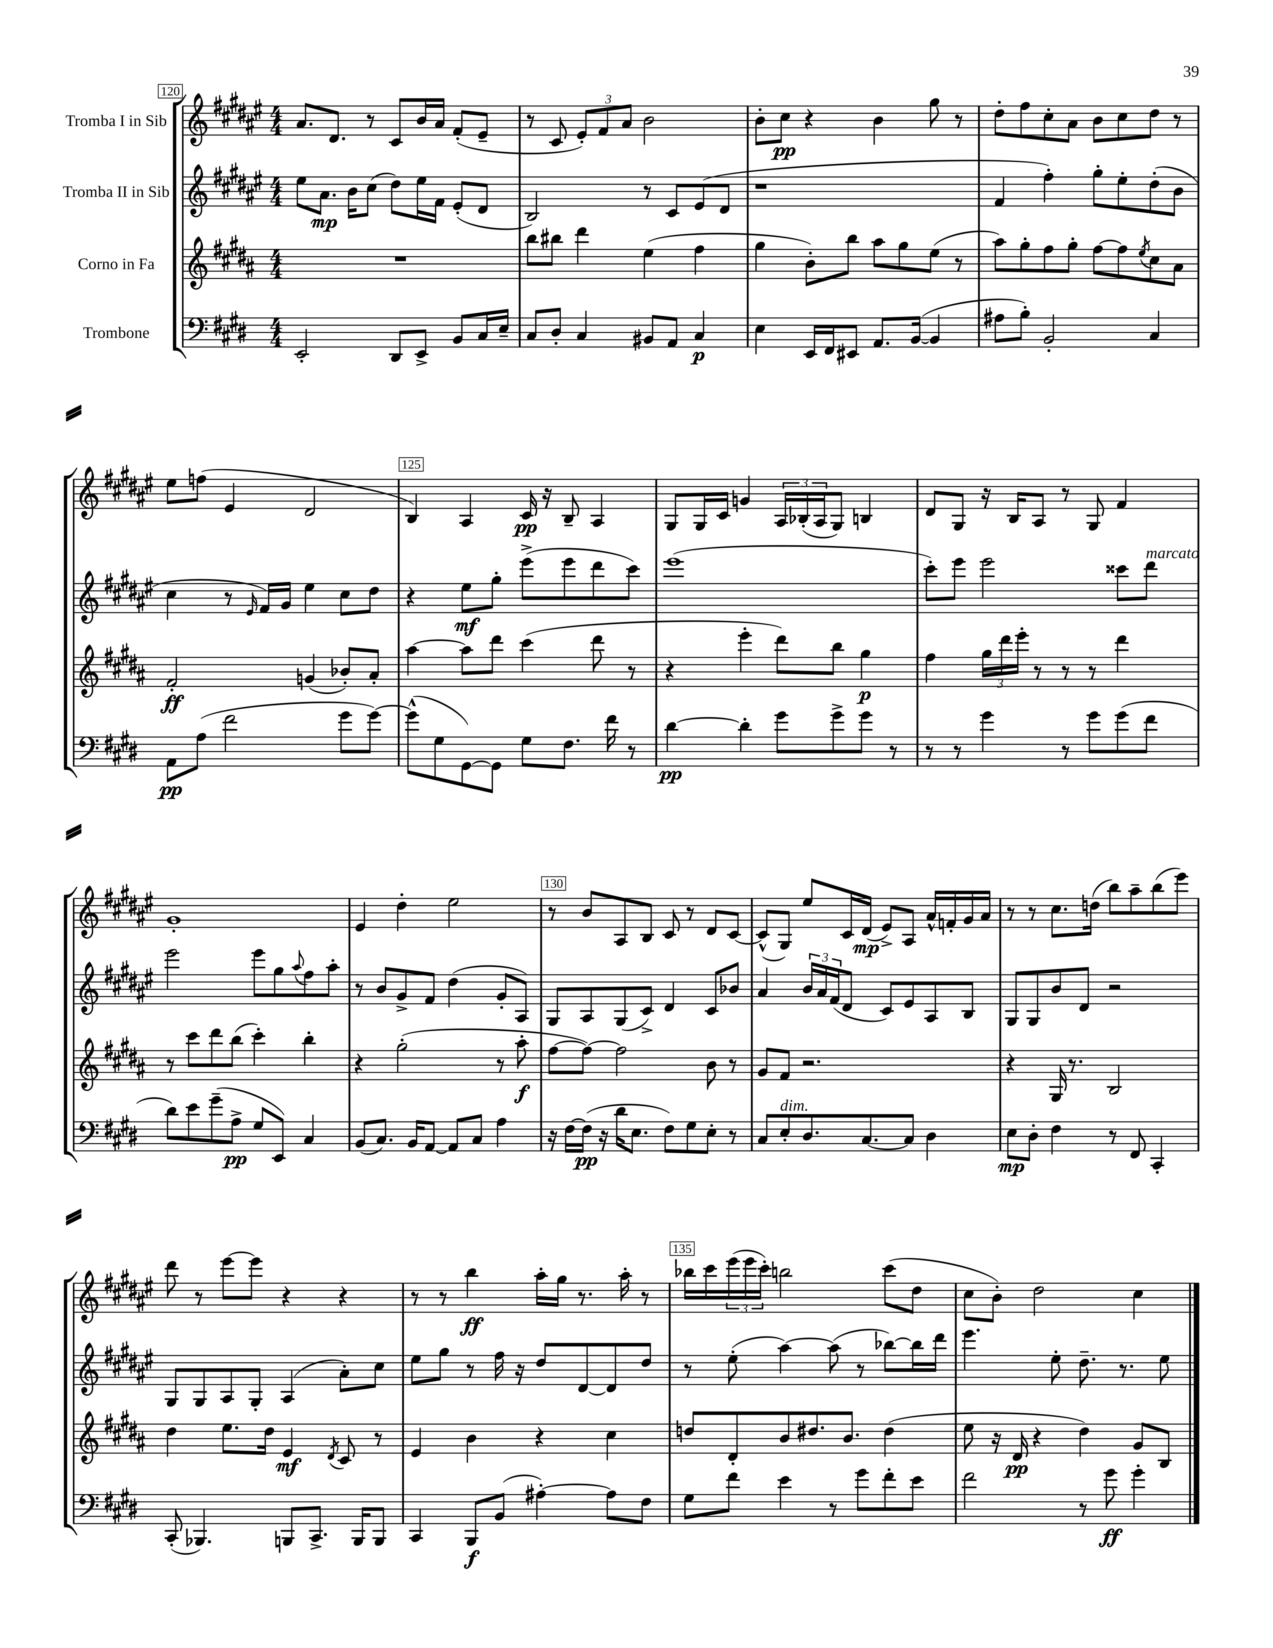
<<
\new StaffGroup <<
\new Staff = "s0" \with { instrumentName = "Tromba I in Sib" } {
    \clef treble \key fis \major \numericTimeSignature \time 4/4
    ais'8. dis'8. r8 cis'8 b'16 ais'16 fis'8-.( eis'8-- |
    r8 cis'8 \tuplet 3/2 { eis'8-.) fis'8 ais'8 } b'2 |
    b'8-. cis''8\pp r4 b'4 gis''8 r8 |
    dis''8-. fis''8 cis''8-. ais'8 b'8 cis''8 dis''8 r8 |
    eis''8 f''8( eis'4 dis'2 |
    b4) ais4 cis'16\pp r16 b8-- ais4 |
    gis8 gis16 cis'16 g'4 \tuplet 3/2 { ais16 bes16-.( ais16 } gis8) b4 |
    dis'8 gis8 r16 b16 ais8 r8 gis8 fis'4 |
    gis'1-. |
    eis'4 dis''4-. eis''2 |
    r8 b'8 ais8 b8 cis'8 r8 dis'8 cis'8~ |
    cis'8-^( gis8) eis''8 cis'16 dis'16\mp( eis'8->) ais8 ais'16-^ f'16-. gis'16 ais'16 |
    r8 r8 cis''8. d''16( b''8) ais''8-- b''8( eis'''8) |
    dis'''8 r8 eis'''8~ eis'''8 r4 r4 |
    r8 r8 b''4\ff ais''16-. gis''16 r8. ais''16-. r8 |
    bes''16 cis'''16 \tuplet 3/2 { eis'''16( eis'''16 cis'''16-.) } b''2 cis'''8( dis''8 |
    cis''8 b'8-.) dis''2 cis''4 \bar "|." |
}
\new Staff = "s1" \with { instrumentName = "Tromba II in Sib" } {
    \clef treble \key fis \major \numericTimeSignature \time 4/4
    eis''8 ais'8.\mp b'16 cis''8( dis''8) eis''16 fis'16 eis'8-.( dis'8 |
    b2) r8 cis'8 eis'8( dis'8 |
    r1 |
    fis'4 fis''4-.) gis''8-. eis''8-. dis''8-.( b'8 |
    cis''4 r8 \grace { eis'16 } fis'16) gis'16 eis''4 cis''8 dis''8 |
    r4 eis''8\mf gis''8-. eis'''8->( eis'''8 dis'''8 cis'''8) |
    eis'''1( |
    cis'''8-.) eis'''8 eis'''2 cisis'''8 dis'''8^\markup { \italic "marcato" } |
    eis'''2 eis'''8 gis''8 \appoggiatura { ais''8 } fis''8 ais''8-. |
    r8 b'8 gis'8-> fis'8 dis''4( gis'8-. ais8) |
    gis8 ais8 gis8( cis'8->) dis'4 cis'8 bes'8 |
    ais'4 \tuplet 3/2 { b'16 ais'16 fis'16( } dis'8 cis'8) eis'8 ais8 b8 |
    gis8 gis8 b'8 dis'8 r2 |
    gis8 gis8 ais8 gis8-. ais4( ais'8-.) cis''8 |
    eis''8 gis''8 r8 fis''16 r16 dis''8 dis'8~ dis'8 dis''8 |
    r8 eis''8-.( ais''4~) ais''8( r8 bes''8~) bes''16 dis'''16 |
    eis'''4. eis''8-. dis''8.-- r8. eis''8 \bar "|." |
}
\new Staff = "s2" \with { instrumentName = "Corno in Fa" } {
    \clef treble \key b \major \numericTimeSignature \time 4/4
    R1 |
    b''8 bis''8 dis'''4 e''4( fis''4 |
    gis''4 b'8-.) b''8 ais''8 gis''8 e''8( r8 |
    ais''8) gis''8-. fis''8 gis''8-. fis''8~ fis''8 \acciaccatura { e''8 } cis''8 ais'8 |
    fis'2-.\ff g'4( bes'8-.) ais'8-. |
    ais''4~ ais''8 dis'''8 cis'''4( dis'''8 r8 |
    r4 e'''4-. dis'''8) b''8 gis''4\p |
    fis''4 \tuplet 3/2 { gis''16 dis'''16 e'''16-. } r8 r8 r8 dis'''4 |
    r8 cis'''8 dis'''8 b''8( cis'''4-.) b''4-. |
    r4 gis''2-.( r8 ais''8-.\f |
    fis''8~ fis''8~) fis''2 b'8 r8 |
    gis'8 fis'8 r2. |
    r4 gis16 r8. b2 |
    dis''4 e''8. dis''16 e'4\mf \acciaccatura { dis'8 } cis'8 r8 |
    e'4 b'4 r4 cis''4 |
    d''8 dis'8-. b'8 dis''8. b'8. dis''4( |
    e''8 r16 dis'16\pp r4 dis''4) gis'8 b8 \bar "|." |
}
\new Staff = "s3" \with { instrumentName = "Trombone" } {
    \clef bass \key e \major \numericTimeSignature \time 4/4
    e,2-. dis,8 e,8-> b,8 cis16 e16-- |
    cis8 dis8-. cis4 bis,8 a,8 cis4\p |
    e4 e,16 fis,16 eis,8 a,8. b,16~( b,4 |
    ais8 b8-.) b,2-. cis4 |
    a,8\pp a8( fis'2 gis'8 gis'8~) |
    gis'8-^( gis8 gis,8~) gis,8 gis8 fis8. fis'16 r8 |
    dis'4~\pp dis'4-. gis'8 gis'8-> gis'8 r8 |
    r8 r8 gis'4 r8 gis'8 gis'8( fis'8 |
    dis'8) e'8 gis'8--( a8->\pp gis8 e,8) cis4 |
    b,8( cis8.) b,16 a,8~ a,8 cis8 a4 |
    r16 fis16~ fis16\pp( r16 dis'16 e8. fis8) gis8 e8-. r8 |
    cis8 e8-.^\markup { \italic "dim." } dis8. cis8.~ cis8 dis4 |
    e8\mp dis8-. fis4 r8 fis,8 cis,4-. |
    cis,8-.( bes,,4.) b,,8 cis,8.-> b,,16 b,,8 |
    cis,4 b,,8\f b,8( ais4~-.) ais8 fis8 |
    gis8 fis'8 e'4 r8 gis'8 fis'8-. e'8 |
    fis'2 r8 gis'8\ff gis'4-. \bar "|." |
}
>>
>>
\layout { \context { \Score currentBarNumber = #120 \override BarNumber.break-visibility = ##(#f #t #t) barNumberVisibility = #(every-nth-bar-number-visible 5) \override BarNumber.stencil = #(make-stencil-boxer 0.1 0.3 ly:text-interface::print) } }
